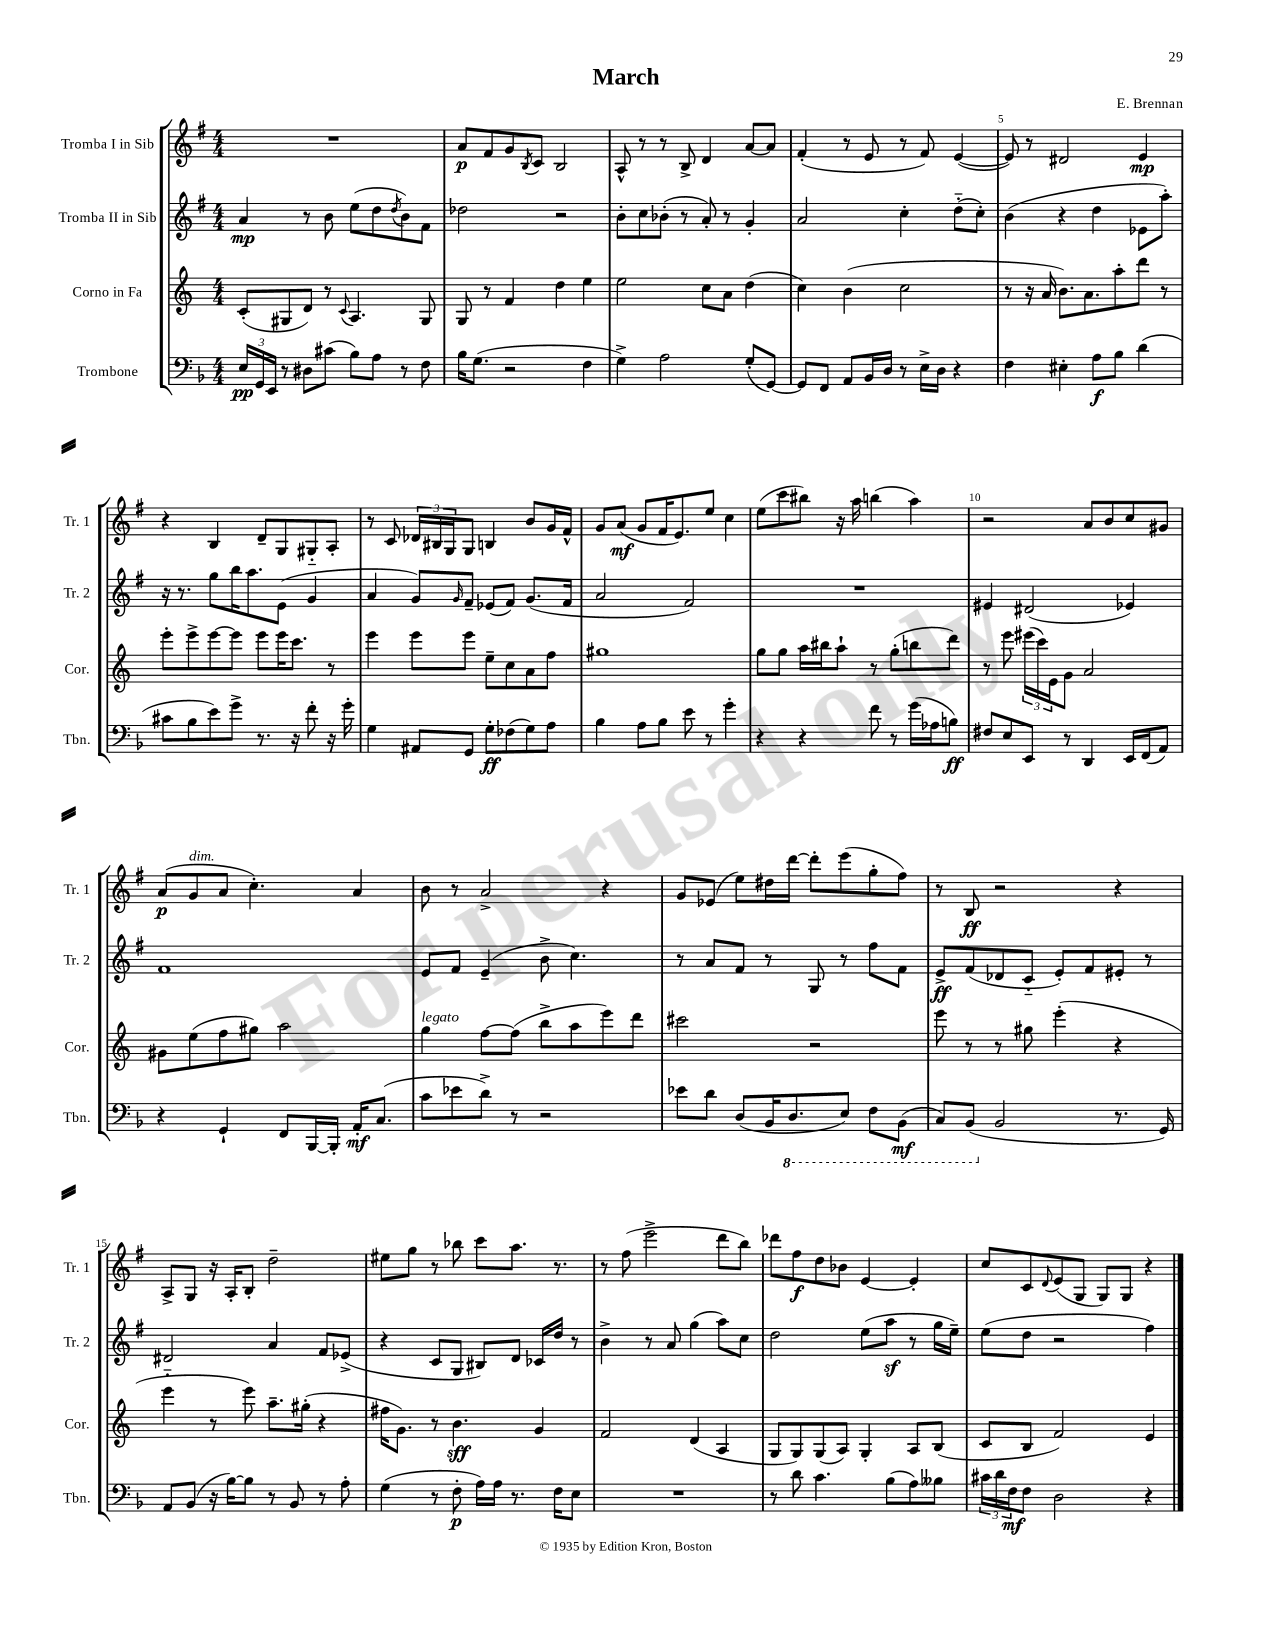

**kern	**kern	**kern	**kern
*staff4	*staff3	*staff2	*staff1
*clefF4	*clefG2	*clefG2	*clefG2
*k[b-]	*k[]	*k[f#]	*k[f#]
*M4/4	*M4/4	*M4/4	*M4/4
24E/LL	(8c'/L	4a/	1r
24GG/	.	.	.
24EE/JJ	.	.	.
8r	8G#/	.	.
8D#\L	8d/J)	8r	.
(8c#\J	8r	8b\	.
.	8qqc/	.	.
8B-\L)	4.A/	(8ee\L	.
8A\J	.	8dd\	.
.	.	8qdd/	.
8r	.	8b\)	.
8F\	8G#/	8f#\J	.
=	=	=	=
16B-\LK	8G/	2dd-\	8a/L
(8.G\J	.	.	.
.	8r	.	8f#/
2r	4f/	.	8g/
.	.	.	8qB/
.	.	.	8c/J
.	4dd\	2r	2B/
4F\	4ee\	.	.
=	=	=	=
4G^\)	2ee\	8b'\L	8A^^/
.	.	8cc\	8r
2A\	.	(8b-'\J	8r
.	.	8r	8B^/
.	8cc\L	8a'/)	4d/
.	8a\J	8r	.
(8G'/L	(4dd\	4g'/	[8a/L
[8GG/J)	.	.	8a/]J
=	=	=	=
8GG/]L	4cc\)	2a/	(4f#'/
8FF/J	.	.	.
8AA/L	(4b\	.	8r
16BB-/L	.	.	8e/
16D/JJ	.	.	.
8r	2cc\	4cc'\	8r
16E^\LL	.	.	8f#/)
16D\JJ	.	.	.
4r	.	(8dd'~\L	([4e/
.	.	8cc'\J)	.
=	=	=	=
4F\	8r	(4b\	8e/])
.	16r	.	8r
.	16a/	.	.
4E#'\	8.b\L)	4r	2d#/
.	8.a\	.	.
8A\L	.	4dd\	.
8B-\J	8aa'\	.	.
(4d\	8ddd\J	8e-\L	4e/
.	8r	8aa'\J)	.
=	=	=	=
8c#\L	8eee'\L	16r	4r
.	.	8.r	.
8B-\	8eee^\	.	.
8e\)	[8eee\	8gg\L	4B/
8g^\J	8eee\]J	16bb\K	.
.	.	8.aa\	.
8.r	8eee\L	.	8d~/L
.	16eee\K	(8e\J	8G/
16r	8.ccc\J	.	.
8f'\	.	4g/	8G#'~/
16r	8r	.	8A'/J
16g'\	.	.	.
=	=	=	=
4G\	4eee\	4a/	8r
.	.	.	8c/
8AA#/L	8eee\L	8g/L)	24d-/LL
.	.	.	24B#/
.	.	.	24G/J
.	.	16qqg/	.
8GG/J	8eee\J	8f#~/J	8G/J
8G'\L	8ee~\L	(8e-/L	4B/
(8F-\	8cc\	8f#/J)	.
8G\)	8a\	(8.g/L	8b/L
8A\J	8ff\J	.	16g/L
.	.	16f#/Jk	16f#^^/JJ
=	=	=	=
4B-\	1gg#	2a/	8g/L
.	.	.	(8a/J
8A\L	.	.	8g/L
8B-\J	.	.	16f#/K
.	.	.	8.e/)
8e\	.	2f#/)	.
8r	.	.	8ee/J
4g'\	.	.	4cc\
=	=	=	=
4r	8gg\L	1r	(8ee\L
.	8gg\J	.	8ccc\
4r	16aa\LL	.	8bb#\J)
.	16bb#\J	.	.
.	8aa`\J	.	16r
.	.	.	16aa\
8f\	8r	.	(4bb\
8r	(8gg'\L	.	.
(16g\LL	8bb\	.	4aa\)
16A-\J	.	.	.
8B\J)	8ddd\J)	.	.
=	=	=	=
8F#/L	8r	4e#/	2r
8E/	8eee\	.	.
8EE/J	(24eee#\LL	(2d#/	.
.	24ccc\)	.	.
.	24e\J	.	.
8r	8g\J	.	.
4DD/	2a/	.	8a/L
.	.	.	8b/
16EE/LL	.	4e-/)	8cc/
(16FF/J	.	.	.
8AA/J)	.	.	8g#/J
=	=	=	=
4r	8g#\L	1f#	(8a/L
.	(8ee\	.	8g/
4GG`/	8ff\	.	8a/J
.	8gg#\J)	.	4.cc'\)
8FF/L	2aa\	.	.
[16BBB-/L	.	.	.
16BBB-'/]JJ	.	.	.
16AA'/LK	.	.	4a/
(8.C/J	.	.	.
=	=	=	=
8c\L	4gg\	8e/L	8b\
8e-\	.	8f#/J	8r
8d^\J)	[8ff\L	(4e~/	2a^/
8r	(8ff\]J	.	.
2r	8bb^\L	8b^\	.
.	8aa\	4.cc\)	.
.	8eee\)	.	4r
.	8ddd\J	.	.
=	=	=	=
8e-\L	2ccc#\	8r	8g/L
8d\J	.	8a/L	(8e-/J
(8D/L	.	8f#/J	8ee\L)
16BB-/K	.	8r	16dd#\L
8.DD/	.	.	[16ddd\JJ
.	2r	8G/	8ddd'\]L
8EE/J)	.	8r	(8eee\
8FF\L	.	8ff#\L	8gg'\
(8BBB-\J	.	8f#\J	8ff#\J)
=	=	=	=
8CC/L)	8eee\	8e^/L	8r
(8BBB-/J	8r	(8f#/	8B/
2BB-/	8r	8d-/	2r
.	8gg#\	8c'~/J	.
.	(4eee'\	8e'/L)	.
.	.	8f#/	.
8.r	4r	8e#'/J	4r
.	.	8r	.
16GG/)	.	.	.
=	=	=	=
8AA/L	4eee'~\	2d#/	8A^/L
(8BB-/J	.	.	8G/J
16r	8r	.	16r
[16B-\LK)	.	.	16A'/LK
8B-\]J	8eee\)	.	8B'/J
8r	8.aa~\L	4a/	2dd~\
8BB-/	.	.	.
.	(16gg#'\Jk	.	.
8r	4r	8f#/L	.
8A'\	.	(8e-^/J	.
=	=	=	=
(4G\	16ff#\LK	4r	8ee#\L
.	8.g\J)	.	.
.	.	.	8gg\J
8r	8r	8c/L	8r
8F'\	4.b\	8G/J	8bb-\
16A\LL)	.	8B#/L)	8ccc\L
16A\JJ	.	.	.
8.r	.	8d/J	8.aa\J
.	4g/	16c-/LL	.
16F\LK	.	16dd/JJ	8.r
8E\J	.	8r	.
=	=	=	=
1r	2f/	4b^\	8r
.	.	.	(8ff#\
.	.	8r	2eee^\
.	.	8a/	.
.	(4d/	(4gg\	.
.	4A/	8aa\L)	8ddd\L
.	.	8cc\J	8bb\J)
=	=	=	=
8r	8G/L	2dd\	8ddd-\L
8d\	8G/)	.	8ff#\
4.c\	(8G/	.	8dd\
.	8A/J)	.	8b-\J
.	4G'/	(8ee\L	[4e/
(8B-\L	.	8aa\J	.
8A\)	8A/L	8r	4e'/]
8B--\J	(8B/J	16gg\LL	.
.	.	16ee~\JJ)	.
=	=	=	=
24c#\LL	8c/L	(8ee\L	8cc/L
24d\	.	.	.
24F\J	.	.	.
8F\J	8B/J	8dd\J	8c/
.	.	.	8qqd/
2D\	2f/)	2r	(8e/
.	.	.	8G/J
.	.	.	8G/L)
.	.	.	8G/J
4r	4e/	4ff#\)	4r
==	==	==	==
*-	*-	*-	*-
